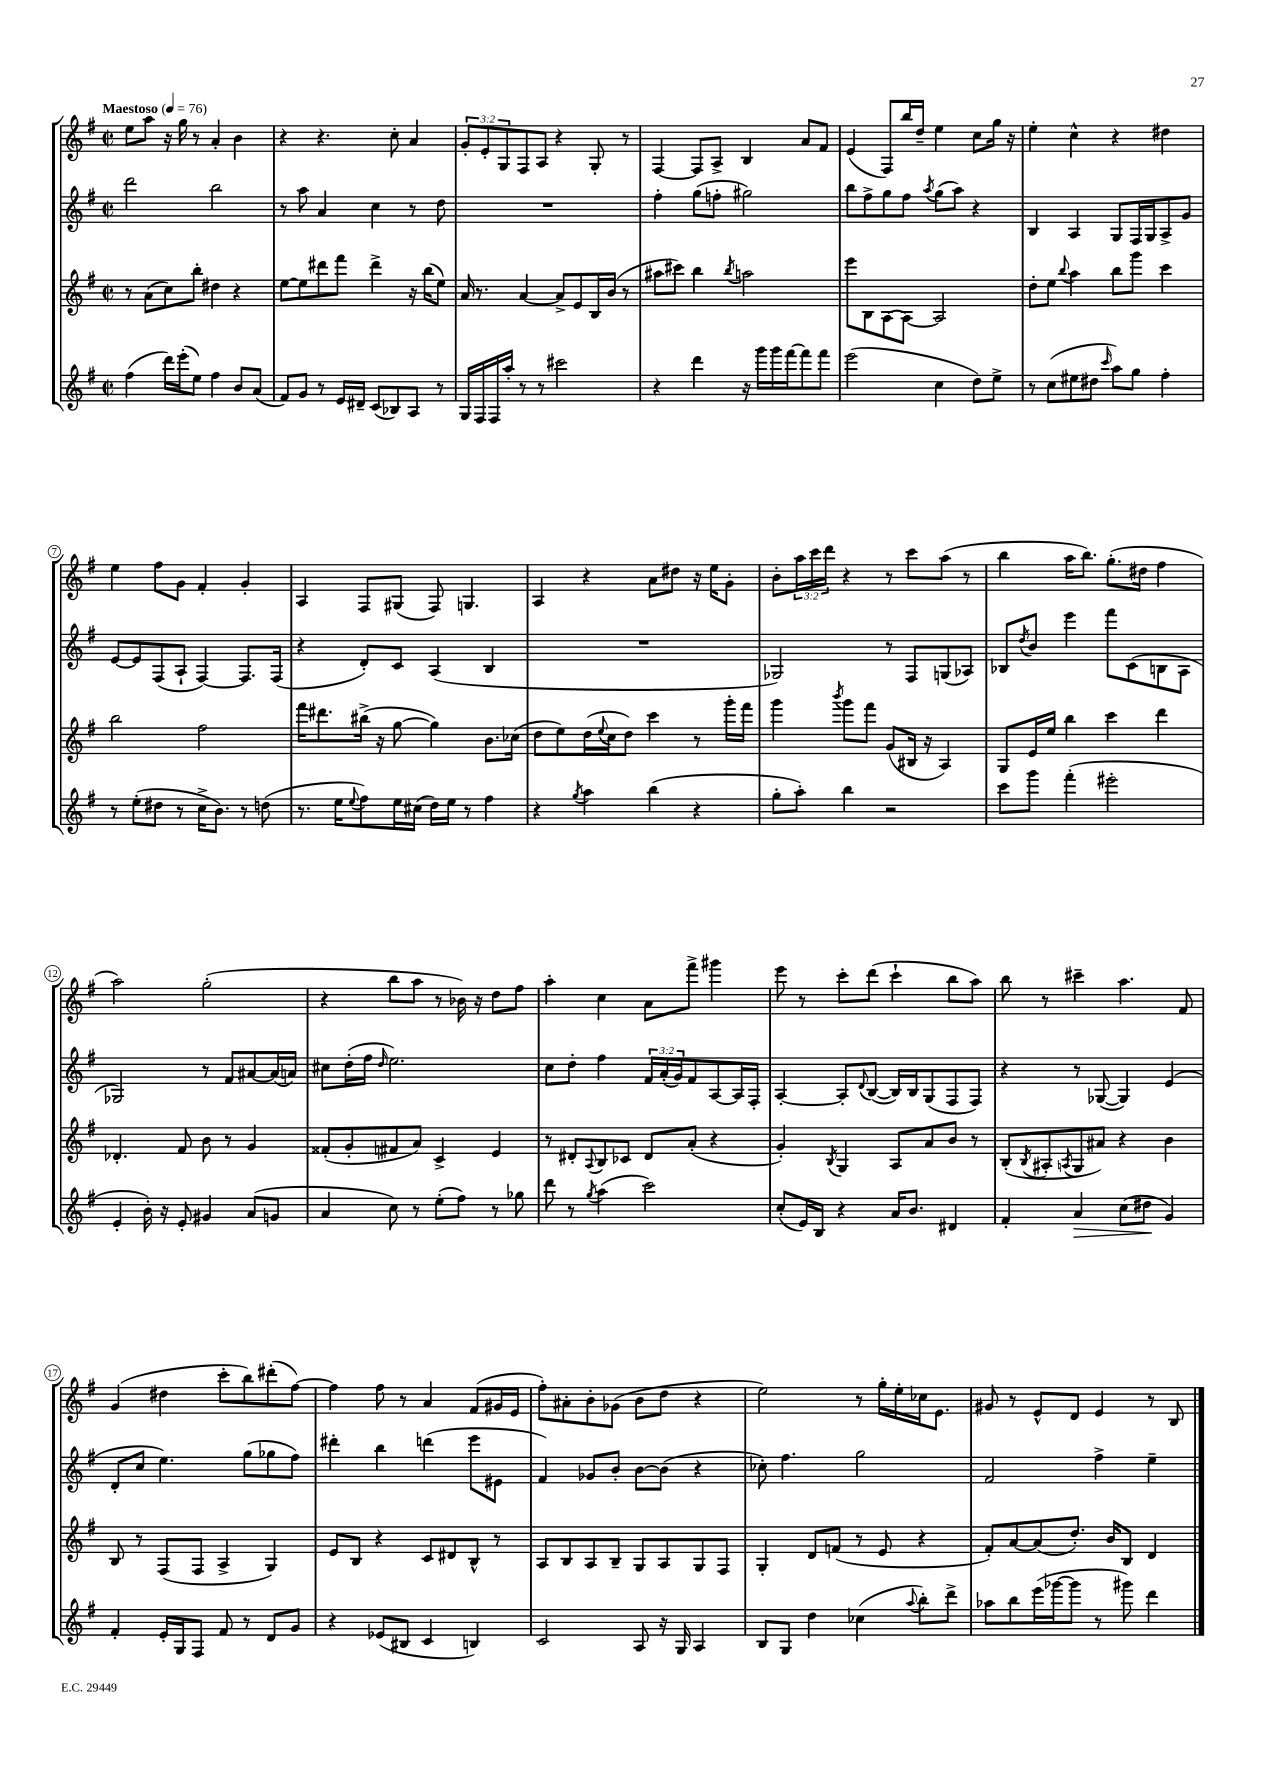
<<
\new StaffGroup <<
\new Staff = "s0" {
    \clef treble \key g \major \defaultTimeSignature \time 2/2 \override Staff.TupletNumber.text = #tuplet-number::calc-fraction-text \tempo "Maestoso" 4 = 76
    e''8 a''8 r16 g''16 r8 a'4-. b'4 |
    r4 r4. c''8-. a'4 |
    \tuplet 3/2 { g'8-. e'8-. g8 } fis8 a8 r4 g8-. r8 |
    fis4~ fis8 a8-> b4 a'8 fis'8 |
    e'4( fis8) b''16 d''16-- e''4 c''8 g''16 r16 |
    e''4-. c''4-^ r4 dis''4 |
    e''4 fis''8 g'8 fis'4-. g'4-. |
    a4 fis8 gis8( fis8) g4. |
    a4 r4 a'8 dis''8 r16 e''16 g'8-. |
    b'8-. \tuplet 3/2 { a''16 c'''16 d'''16 } r4 r8 c'''8 a''8( r8 |
    b''4 a''16 b''8.) g''8.-.( dis''16 fis''4 |
    a''2) g''2-.( |
    r4 b''8 a''8 r8 bes'16) r16 d''8 fis''8 |
    a''4-. c''4 a'8 fis'''8-> gis'''4 |
    e'''8 r8 c'''8-. d'''8( c'''4-! b''8 a''8) |
    b''8 r8 cis'''4-- a''4. fis'8 |
    g'4( dis''4 c'''8-. b''8) dis'''8-.( fis''8~) |
    fis''4 fis''8 r8 a'4 fis'8( gis'16 e'16 |
    fis''8-.) ais'8-. b'8-. ges'8( b'8 d''8 r4 |
    e''2) r8 g''16-. e''16-. ces''16 e'8. |
    gis'8 r8 e'8-^ d'8 e'4 r8 b8 \bar "|." |
}
\new Staff = "s1" {
    \clef treble \key g \major \defaultTimeSignature \time 2/2 \override Staff.TupletNumber.text = #tuplet-number::calc-fraction-text
    d'''2 b''2 |
    r8 a''8 a'4 c''4 r8 d''8 |
    R1 |
    fis''4-. g''8( f''8-. gis''2) |
    b''8 fis''8-> g''8 fis''8 \acciaccatura { a''8 } g''8( a''8) r4 |
    b4 a4 g8 fis16 g16 a8-> g'8 |
    e'8~ e'8 fis8( a8-! fis4~) fis8. fis16( |
    r4 d'8-.) c'8 a4( b4 |
    R1 |
    ges2) r8 fis8 g8( aes8) |
    bes8 \acciaccatura { d''8 } b'8 e'''4 fis'''8 c'8( b8 a8 |
    ges2) r8 fis'8 ais'8~ ais'16( a'16) |
    cis''8 d''16-.( fis''16 \grace { d''16 } e''2.) |
    c''8 d''8-. fis''4 \tuplet 3/2 { fis'16 a'16-.( g'16) } fis'8 a8~ a16 fis16-. |
    a4~-. a8-. \appoggiatura { d'8 } b8~( b16) b16 g8( fis8 fis8) |
    r4 r8 ges8~( ges4) e'4( |
    d'8-. c''8 e''4.) g''8( ges''8 fis''8) |
    dis'''4-. b''4 d'''4( e'''8 eis'8 |
    fis'4) ges'8 b'8-. b'8~ b'8( r4 |
    ces''8-.) fis''4. g''2 |
    fis'2 fis''4-> e''4-- \bar "|." |
}
\new Staff = "s2" {
    \clef treble \key g \major \defaultTimeSignature \time 2/2
    r8 a'8( c''8) b''8-. dis''4 r4 |
    e''8~ e''8 dis'''8 fis'''8 dis'''4-> r16 b''16( e''8) |
    a'16 r8. a'4~ a'8-> e'8 b16 b'16( r8 |
    ais''8 cis'''8) b''4 \acciaccatura { b''8 } a''2 |
    e'''8 b8 a8~ a8~ a2 |
    d''8-. e''8 \appoggiatura { b''8 } a''4 b''8 g'''8 c'''4 |
    b''2 fis''2 |
    fis'''16 dis'''8. bis''16->( r16 g''8~ g''4) b'8. ces''16( |
    d''8 e''8) d''16( \appoggiatura { e''8 } c''16 d''8) c'''4 r8 g'''16-. fis'''16 |
    g'''4 \acciaccatura { b'''8 } g'''8 fis'''8 g'8( bis16 r16 a4) |
    g8 e'16 e''16 b''4 c'''4 d'''4 |
    des'4.-. fis'8 b'8 r8 g'4 |
    fisis'8-.( g'8-. fis'8 a'8) c'4-> e'4 |
    r8 dis'8-. \appoggiatura { a8 } b8 ces'8 dis'8 a'8-.( r4 |
    g'4-.) \acciaccatura { b8 } g4 a8 a'8 b'8 r8 |
    b8-.( \acciaccatura { b8 } ais8-. \acciaccatura { a8 } g8 ais'8) r4 b'4 |
    b8 r8 fis8( fis8 a4-> g4) |
    e'8 b8 r4 c'8 dis'8 b8-^ r8 |
    a8 b8 a8 b8-- g8 a8 g8 fis8 |
    g4-. d'8 f'8( r8 e'8 r4 |
    fis'8-.) a'8~ a'8( d''8.-.) b'16 b8 d'4 \bar "|." |
}
\new Staff = "s3" {
    \clef treble \key g \major \defaultTimeSignature \time 2/2
    fis''4( d'''16) e'''16-.( e''8) fis''4 b'8 a'8( |
    fis'8) g'8 r8 e'16 dis'16-- c'8( bes8) a8 r8 |
    g16 fis16 fis16 a''16-. r8 r8 cis'''2 |
    r4 d'''4 r16 g'''16 g'''16 fis'''16~ fis'''8 fis'''8 |
    e'''2( c''4 d''8) e''8-> |
    r8 c''8( eis''8 dis''8 \grace { c'''16 } a''8) g''8 fis''4-. |
    r8 e''8-.( dis''8 r8 c''16-> b'8.) r8 d''8( |
    r8. e''16 \appoggiatura { e''8 } fis''8) e''16 cis''16( d''16) e''16 r8 fis''4 |
    r4 \acciaccatura { g''8 } a''4 b''4( r4 |
    g''8-. a''8-.) b''4 r2 |
    c'''8 g'''8 fis'''4-.( eis'''2-. |
    e'4-. b'16-.) r16 e'8-. gis'4 a'8( g'8 |
    a'4 c''8) r8 e''8-.( fis''8) r8 ges''8 |
    d'''8 r8 \acciaccatura { g''8 } a''4( c'''2) |
    c''8-.( e'16) b16 r4 a'16 b'8. dis'4 |
    fis'4-. a'4\> c''8( dis''8\! g'4) |
    fis'4-. e'16-. g16 fis8 fis'8 r8 d'8 g'8 |
    r4 ees'8( bis8 c'4 b4) |
    c'2 a8 r16 g16 a4 |
    b8 g8 d''4 ces''4( \appoggiatura { a''8 } b''8-.) d'''8-> |
    aes''8 b''8 e'''16( ges'''16~ ges'''8 r8 gis'''8) d'''4 \bar "|." |
}
>>
>>
\layout { \context { \Score \override BarNumber.stencil = #(make-stencil-circler 0.1 0.3 ly:text-interface::print) } }
